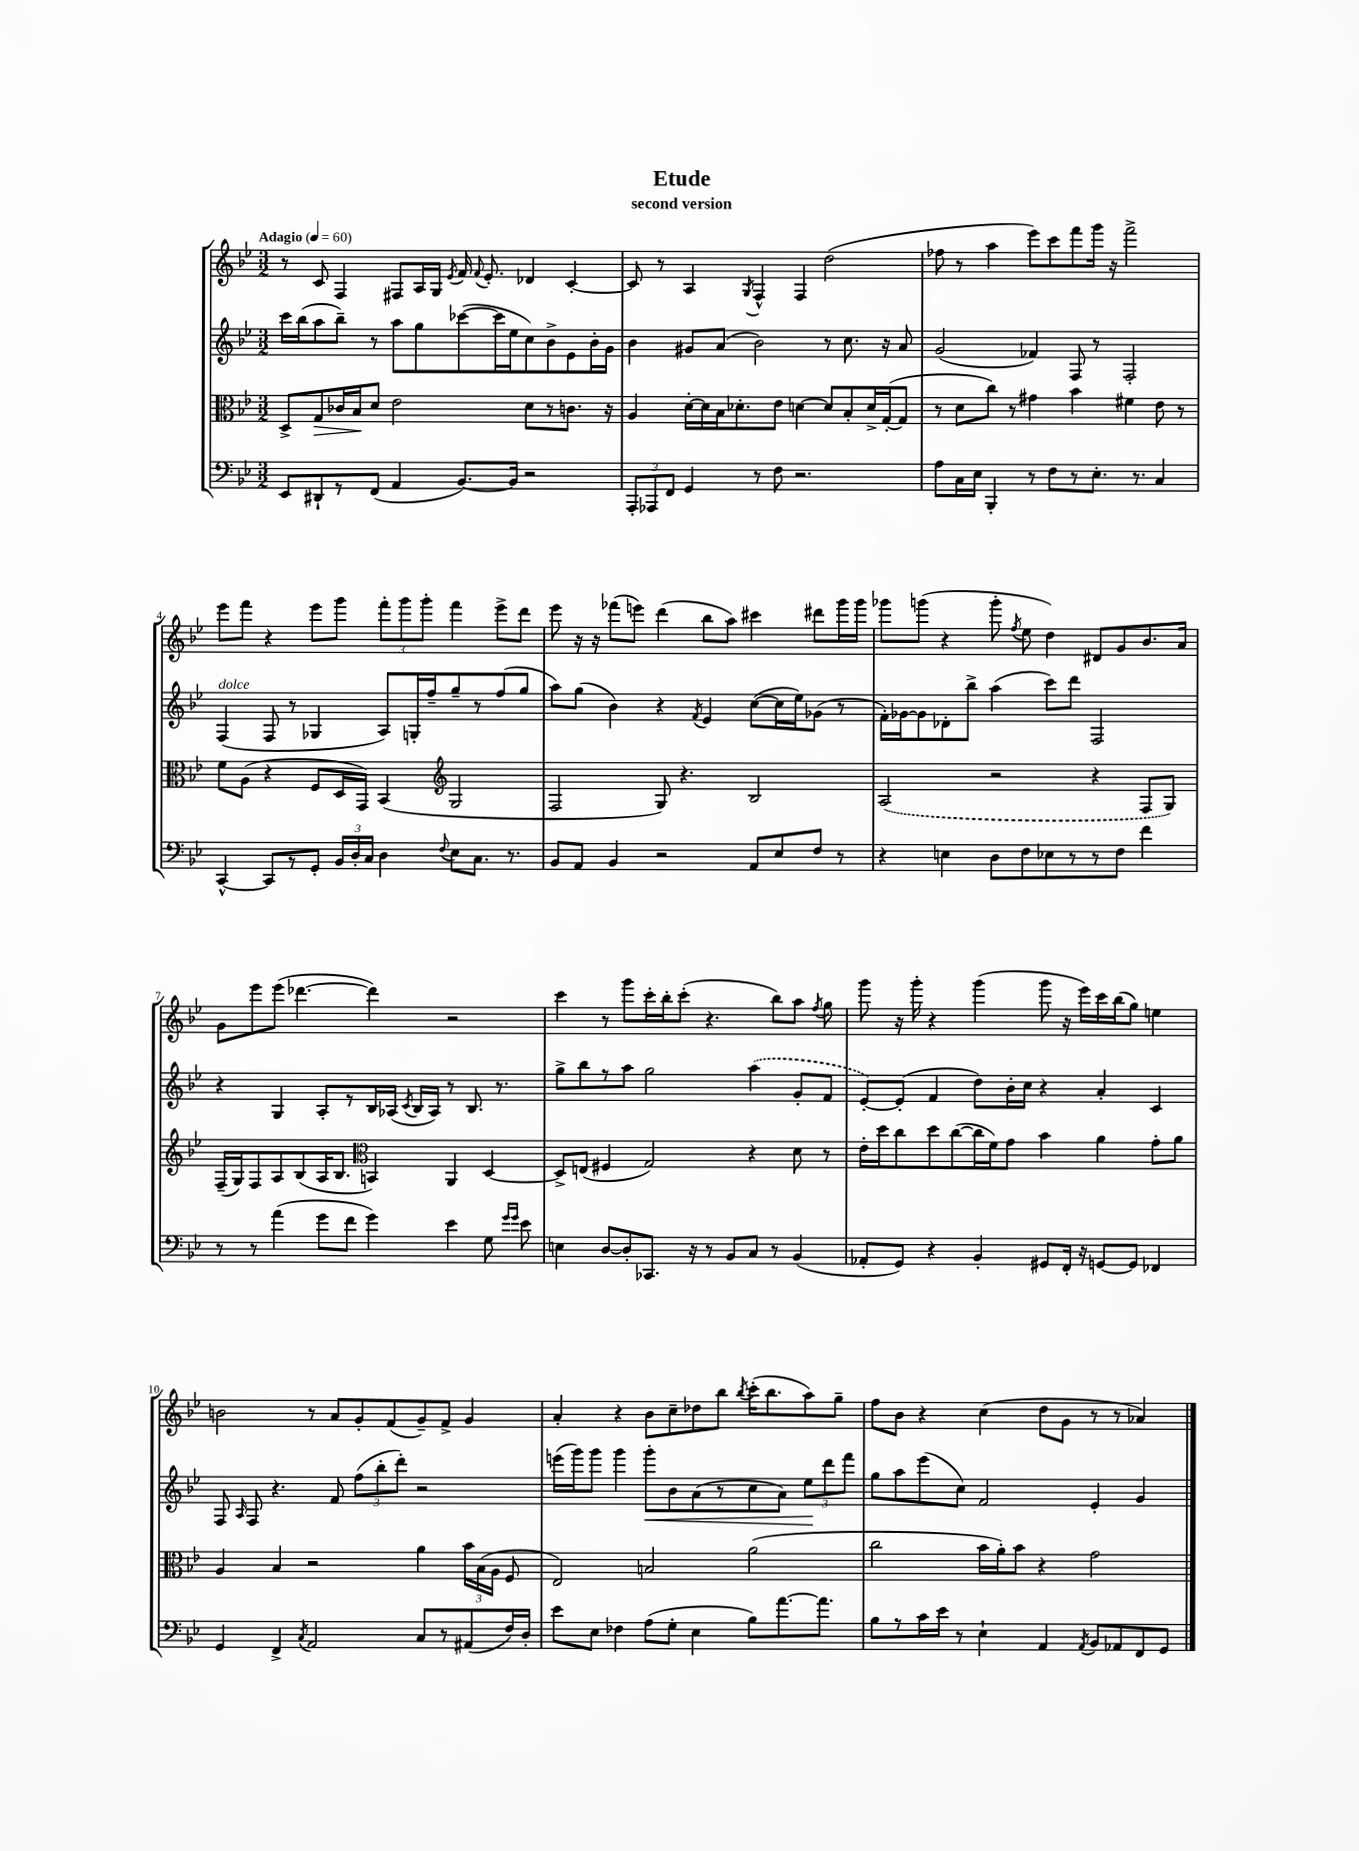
\header { title = "Etude" subtitle = "second version" }
<<
\new StaffGroup <<
\new Staff = "s0" {
    \clef treble \key bes \major \numericTimeSignature \time 3/2 \tempo "Adagio" 4 = 60
    \autoBeamOff r8 c'8 f4 fis8[ a16 g16] \acciaccatura { ees'8 } f'16 \appoggiatura { f'8 } ees'8.-. des'4 c'4~-. |
    c'8 r8 a4 \acciaccatura { g8 } f4-^ f4 d''2( |
    fes''8 r8 a''4 ees'''8[) c'''8 f'''8 g'''16] r16 f'''2-> |
    ees'''8[ f'''8] r4 ees'''8[ g'''8] \tuplet 3/2 { f'''8[-. g'''8 g'''8]-. } f'''4 ees'''8[-> d'''8] |
    ees'''8 r16 r16 fes'''8[( e'''8]) d'''4( bes''8[ a''8]) cis'''4 dis'''8[ g'''16 g'''16] |
    ges'''8[ g'''8]( r4 g'''8-. \acciaccatura { f''8 } ees''8 d''4) dis'8[ g'8 bes'8. a'16] |
    g'8[ ees'''8 ees'''8]( des'''4.~ des'''4) r2 |
    c'''4 r8 g'''8[ c'''16-. bes''16-. c'''8]-.( r4. bes''8[) a''8] \acciaccatura { f''8 } g''8 |
    g'''8 r16 g'''16-. r4 g'''4( g'''8 r16 ees'''16[) c'''16 bes''16( g''8]) e''4 |
    b'2 r8 a'8[ g'8-. f'8( g'8--) f'8]-> g'4 |
    a'4-. r4 bes'8[ c''8-- des''8 bes''8] \acciaccatura { bes''8 } c'''16[-.( bes''8. a''8) g''8]-- |
    f''8[ bes'8] r4 c''4( d''8[ g'8] r8 r8 aes'4) \bar "|." |
}
\new Staff = "s1" {
    \clef treble \key bes \major \numericTimeSignature \time 3/2
    \autoBeamOff c'''16[ bes''16( a''8 bes''8]--) r8 a''8[ g''8 ces'''8~( ces'''16 ees''16 c''8) bes'8-> ees'8 bes'16-. g'16] |
    bes'4 gis'8[ a'8]( bes'2) r8 c''8. r16 a'8 |
    g'2( fes'4) f8 r8 f2-. |
    f4^\markup { \italic "dolce" }( f8 r8 ges4 a8[) g16-. f''16-- g''8-- r8 f''8( g''8] |
    a''8[) g''8]( bes'4) r4 \acciaccatura { f'8 } ees'4 c''8[~( c''16 ees''16) ges'8]( r8 |
    f'16[-.) ges'16~ ges'8 des'8-. bes''8]-> a''4( c'''8[) d'''8] f2 |
    r4 g4 a8[-. r8 bes16 aes16]( \acciaccatura { c'8 } bes16[ aes16]) r8 bes8. r8. |
    g''8[-> bes''8 r8 a''8] g''2 \once \slurDashed a''4( g'8[-. f'8] |
    ees'8[~-.) ees'8]-.( f'4 d''8[) bes'16-. c''16] r4 a'4-. c'4 |
    f8 \grace { a16 } f8 r4. f'8 \tuplet 3/2 { f''8[( bes''8-. d'''8]-.) } r2 |
    e'''16[( g'''16) g'''8] g'''4 g'''8[-.\< bes'8 a'8( r8 c''8 a'8]) \tuplet 3/2 { ees''8[\! d'''8 f'''8] } |
    g''8[ a''8 ees'''8( c''8]) f'2 ees'4-. g'4 \bar "|." |
}
\new Staff = "s2" {
    \clef alto \key bes \major \numericTimeSignature \time 3/2
    \autoBeamOff d8[-> g8\> ces'16 bes16\! d'8] ees'2 d'8[ r8 c'8.] r16 |
    a4 d'16[~-. d'16 bes16 des'8.-. ees'8] d'4~ d'8[ bes8-. d'16-> g16~-.( g8] |
    r8 d'8[ c''8]) r8 gis'4 bes'4 fis'4 ees'8 r8 |
    f'8[ a8]( r4 f8[ d16 g,16]) bes,4( \clef treble g2 |
    f2 g8) r4. bes2 |
    \once \slurDashed a2( r2 r4 f8[ g8]) |
    f16[--( g16) f8 a8 bes8( a16 bes8.] \clef alto b,4) a,4 d4~ |
    d8[-> e8]( fis4 g2) r4 d'8 r8 |
    ees'16[-. d''16 c''8 d''8 c''8~( c''16 f'16) g'8] bes'4 a'4 g'8[-. a'8] |
    a4 bes4 r2 a'4 \tuplet 3/2 { bes'16[ bes16( a16] } f8 |
    ees2) b2 a'2( |
    c''2 bes'16[ a'16-.) bes'8] r4 g'2 \bar "|." |
}
\new Staff = "s3" {
    \clef bass \key bes \major \numericTimeSignature \time 3/2
    \autoBeamOff ees,8[ dis,8-! r8 f,8]( a,4 bes,8.[~) bes,16] r2 |
    \tuplet 3/2 { a,,8[-. aes,,8 f,8] } g,4 r8 f8 r2. |
    a8[ c16 ees16] bes,,4-. r8 f8[ r8 ees8.]-. r8. c4 |
    c,4~-^ c,8[ r8 g,8]-. \tuplet 3/2 { bes,16[ d16-. c16] } d4 \appoggiatura { f8 } ees8[ c8.] r8. |
    bes,8[ a,8] bes,4 r2 a,8[ ees8 f8] r8 |
    r4 e4 d8[ f8 ees8 r8 r8 f8] f'4 |
    r8 r8 a'4( g'8[ f'8] g'4) ees'4 g8 \grace { g'16[ g'16] } ees'8 |
    e4 d8[~ d8-. ces,8.] r16 r8 bes,8[ c8] r8 bes,4( |
    aes,8[-. g,8]) r4 bes,4-. gis,8[ f,16]-. r16 g,8[~ g,8] fes,4 |
    g,4 f,4-> \acciaccatura { c8 } a,2 c8[ r8 ais,8( f16) d16]-. |
    ees'8[ ees8] fes4 a8[( g8]-. ees4 bes8[) a'8.~ a'8.] |
    bes8[ r8 c'16 ees'16] r8 ees4-! a,4 \acciaccatura { a,8 } bes,8[ aes,8 f,8 g,8] \bar "|." |
}
>>
>>
